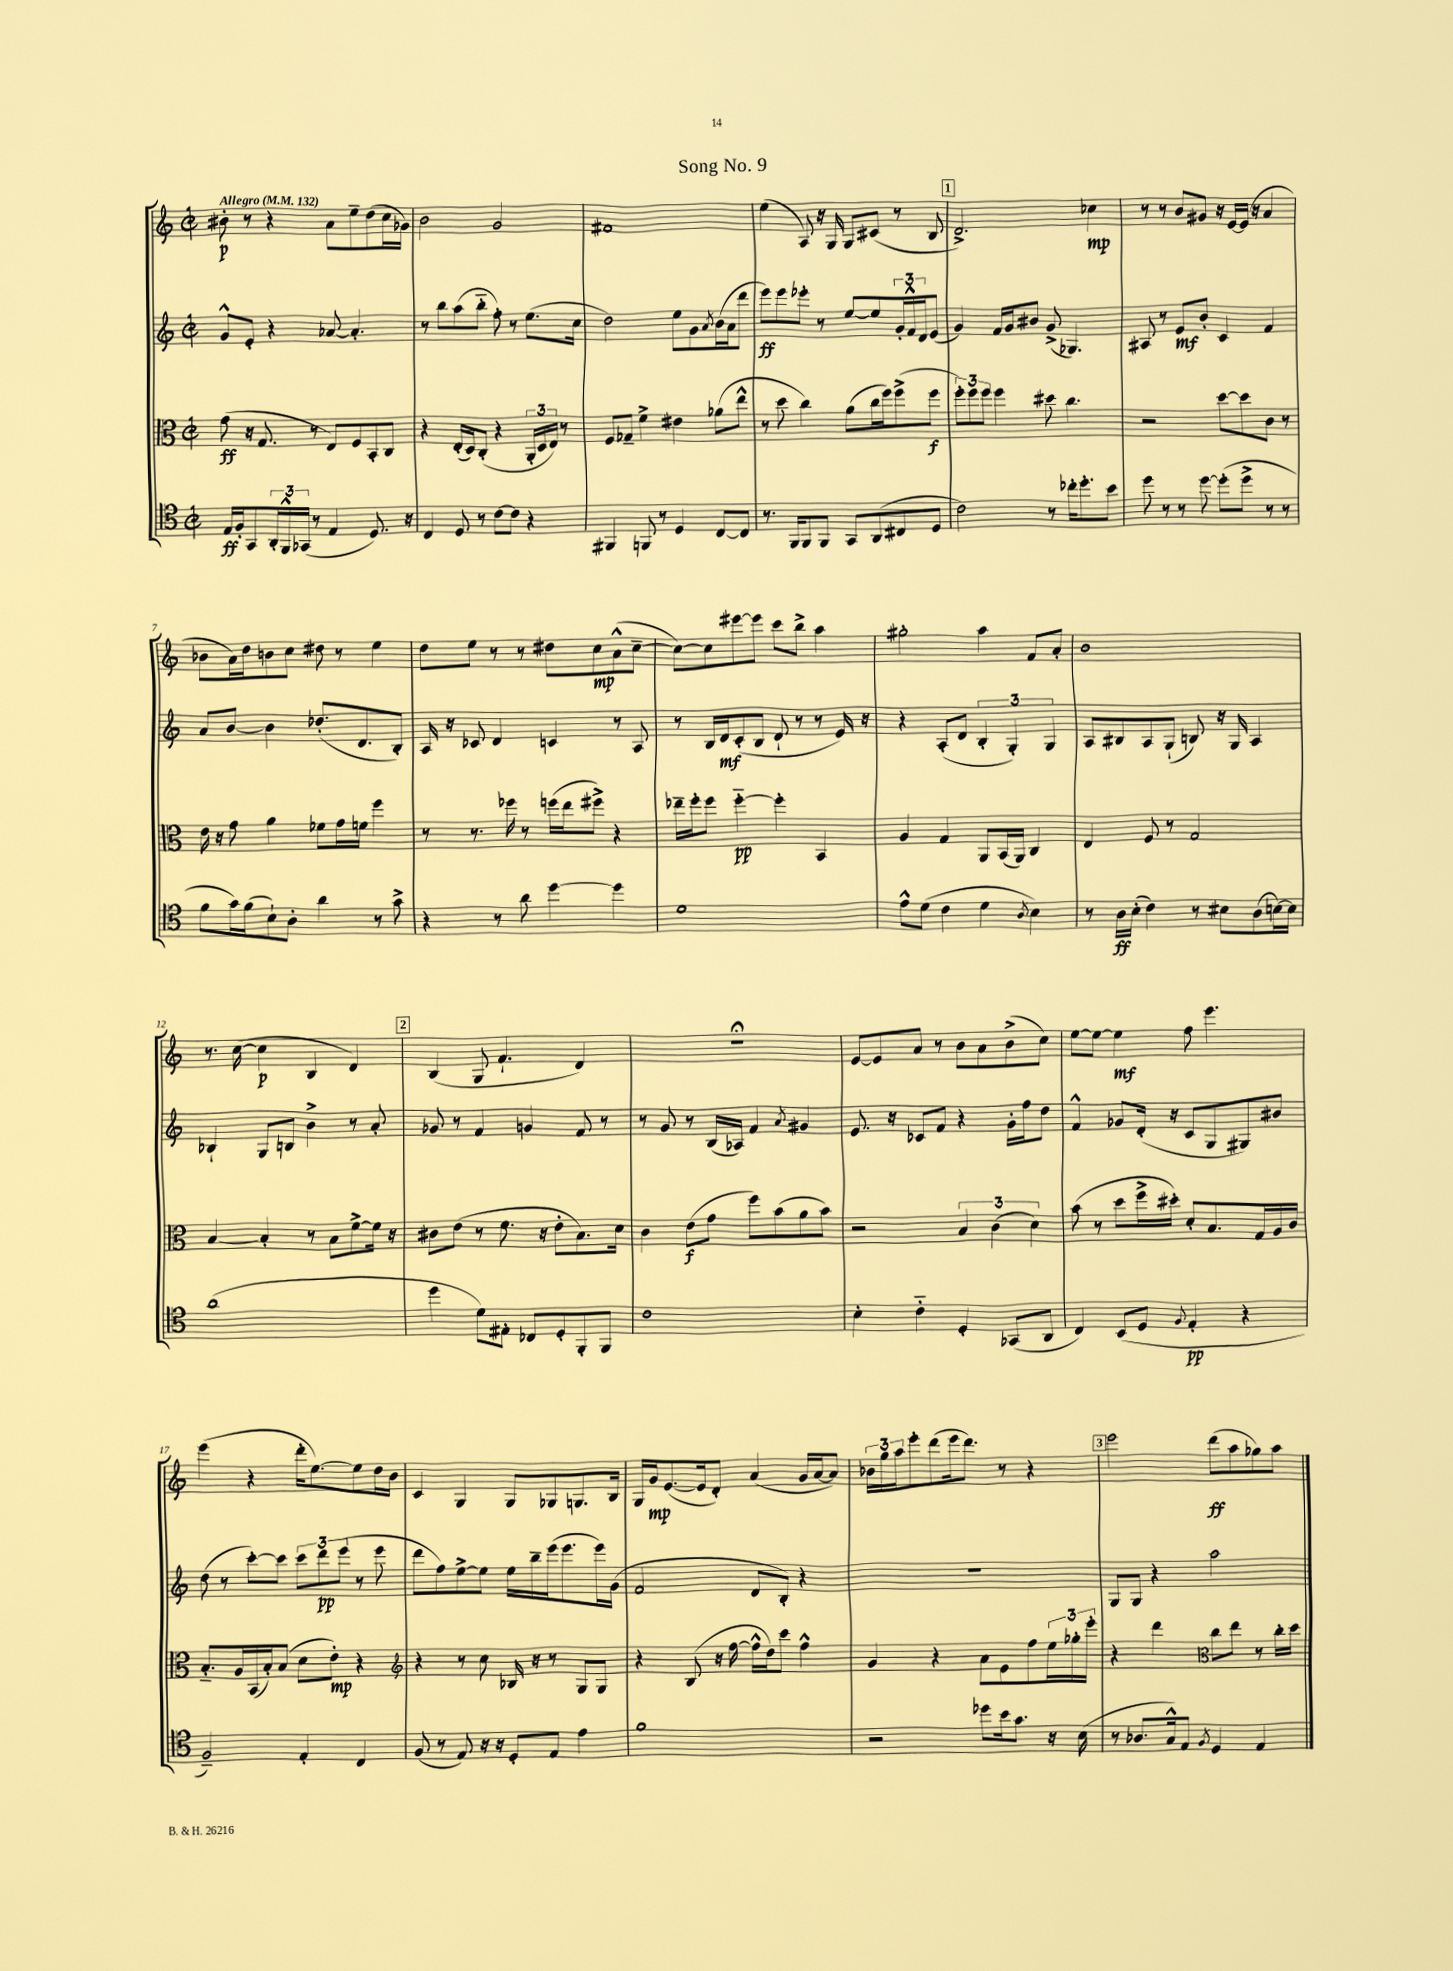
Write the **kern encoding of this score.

**kern	**dynam	**kern	**dynam	**kern	**dynam	**kern	**dynam
*part4	*part4	*part3	*part3	*part2	*part2	*part1	*part1
*staff4	*staff4	*staff3	*staff3	*staff2	*staff2	*staff1	*staff1
*clefC4	*	*clefC3	*	*clefG2	*	*clefG2	*
*k[]	*	*k[]	*	*k[]	*	*k[]	*
*M2/2	*	*M2/2	*	*M2/2	*	*M2/2	*
*met(c|)	*	*met(c|)	*	*met(c|)	*	*met(c|)	*
*MM132	*	*MM132	*	*MM132	*	*MM132	*
=1	=1	=1	=1	=1	=1	=1	=1
!	!	!	!	!	!	!LO:TX:a:B:t=Allegro	!
16E/LL	ff	(8g\	ff	8g^^/L	.	8b#X'\	p
16F'/J	.	.	.	.	.	.	.
8GG/	.	16r	.	8e'/J	.	8r	.
.	.	8.G/	.	.	.	.	.
24AA'/L	.	.	.	4r	.	4r	.
24FF^^/	.	.	.	.	.	.	.
(24GG-X/JJ	.	.	.	.	.	.	.
8r	.	8r	.	.	.	.	.
4E/	.	8E/L)	.	[8a-X/	.	8a\L	.
.	.	8F/	.	4.a-'/]	.	8ee~\	.
8.D/)	.	8BB'/	.	.	.	(8dd\	.
.	.	8C/J	.	.	.	16cc\L	.
16r	.	.	.	.	.	16g-X\JJ)	.
=2	=2	=2	=2	=2	=2	=2	=2
4C/	.	4r	.	8r	.	2b\	.
.	.	.	.	8bb\L	.	.	.
8D/	.	(16E'/LL	.	(8aa\	.	.	.
.	.	16D/J)	.	.	.	.	.
8r	.	(8C'/J	.	8bb\J	.	.	.
[8c\L	.	4r	.	8ff'\)	.	2g/	.
8c\J]	.	.	.	8r	.	.	.
4r	.	24AA'/LL	.	(8.ee\L	.	.	.
.	.	24D/	.	.	.	.	.
.	.	24E/JJ)	.	.	.	.	.
.	.	8r	.	.	.	.	.
.	.	.	.	16cc\Jk	.	.	.
=3	=3	=3	=3	=3	=3	=3	=3
4FF#X/	.	8F/L	.	2dd\)	.	1f#X	.
.	.	8G-X~/J	.	.	.	.	.
8FFn/	.	4f^\	.	.	.	.	.
8r	.	.	.	.	.	.	.
4D/	.	4e#X\	.	8ee\L	.	.	.
.	.	.	.	8g\	.	.	.
.	.	.	.	8qa/	.	.	.
[8C/L	.	(8a-X\L	.	(16b\L	.	.	.
.	.	.	.	16a\J	.	.	.
8C/J]	.	8ee^^\J	.	8ddd\J	.	.	.
=4	=4	=4	=4	=4	=4	=4	=4
8.r	.	8r	.	8eee\L)	ff	(4ee\	.
.	.	8dd\	.	8eee\	.	.	.
16FF/KL	.	.	.	.	.	.	.
8FF/	.	4cc\)	.	8eee-X'\J	.	8A/)	.
8FF/J	.	.	.	8r	.	16r	.
.	.	.	.	.	.	16G/	.
8GG/L	.	(8a\L	.	[8ee/L	.	8G/L	.
(8AA/	.	16cc\L	.	8ee/]	.	(8c#X/J	.
.	.	16ff\J)	.	.	.	.	.
8C#X/	.	(8ff^\	.	24g'/L	.	8r	.
.	.	.	.	24f^^/	.	.	.
.	.	.	.	24d/J	.	.	.
8D/J	.	8ff\J	f	(8e/J	.	8B/	.
!!LO:REH:place=s1:t=1
=5	=5	=5	=5	=5	=5	=5	=5
2c\)	.	12ff'\L)	.	4g/)	.	2.d^/)	.
.	.	12ff\	.	.	.	.	.
.	.	12ff\J	.	.	.	.	.
.	.	4ff\	.	16f/LL	.	.	.
.	.	.	.	16g/J	.	.	.
.	.	.	.	8b#X/J	.	.	.
8r	.	8dd#X\	.	(8g^/	.	.	.
16cc-X'\KL	.	4.cc\	.	4.G-X/)	.	.	.
8.dd'\	.	.	.	.	.	.	.
.	.	.	.	.	.	4cc-X\	mp
8b\J	.	.	.	.	.	.	.
=6	=6	=6	=6	=6	=6	=6	=6
8dd\	.	2r	.	8A#X/	.	8r	.
8r	.	.	.	8r	.	8r	.
8r	.	.	.	8e/L	mf	8b/L	.
[8dd\	.	.	.	8b'/J	.	8g#X/J	.
(8dd'\L]	.	[8dd\L	.	4c/	.	16r	.
.	.	.	.	.	.	[16e/LL	.
8dd^\J	.	8dd\]	.	.	.	(16e/JJ]	.
.	.	.	.	.	.	16r	.
8r	.	8c\J	.	4f/	.	4a/	.
8r	.	8r	.	.	.	.	.
!!LO:LB:g=z
=7	=7	=7	=7	=7	=7	=7	=7
8f\L	.	16e\	.	8a/L	.	8b-X\L	.
.	.	16r	.	.	.	.	.
16g\L)	.	8g\	.	[8b/J	.	16a\L)	.
(16f\J	.	.	.	.	.	16dd\J	.
8B`\)	.	4a\	.	4b\]	.	8bn\	.
8A'\J	.	.	.	.	.	8cc\J	.
4a\	.	8f-X\L	.	(8.dd-X'/L	.	8dd#X\	.
.	.	16g\L	.	.	.	8r	.
.	.	16fn\JJ	.	8.d/	.	.	.
8r	.	4ff\	.	.	.	4ee\	.
8g^\	.	.	.	8B'/J)	.	.	.
=8	=8	=8	=8	=8	=8	=8	=8
4r	.	8r	.	16A/	.	8dd\L	.
.	.	.	.	16r	.	.	.
.	.	8.r	.	8c-X/	.	8ee\J	.
8r	.	.	.	4d/	.	8r	.
.	.	16ff-X\	.	.	.	.	.
8a\	.	8r	.	.	.	8r	.
[4dd\	.	(16ffn\LL	.	4cn/	.	8dd#X\L	.
.	.	16ee\J	.	.	.	.	.
.	.	8ff#X^\J)	.	.	.	8cc\	mp
4dd\]	.	4r	.	8r	.	(8a^^\	.
.	.	.	.	8A/	.	[8cc~\J	.
=9	=9	=9	=9	=9	=9	=9	=9
1d	.	16ee-X~\LL	.	8r	.	8cc\L_)	.
.	.	16ff'\J	.	.	.	.	.
.	.	8ff\J	.	16B/LL	.	8cc\]	.
.	.	.	.	16d/J	mf	.	.
.	.	[4ff\	pp	(8c'/	.	[8eee#X\	.
.	.	.	.	8B/J	.	8eee#\J]	.
.	.	4ff'\]	.	8d`/	.	8ccc\L	.
.	.	.	.	8r	.	8bb^\J	.
.	.	4BB/	.	8r	.	4aa\	.
.	.	.	.	16e/)	.	.	.
.	.	.	.	16r	.	.	.
=10	=10	=10	=10	=10	=10	=10	=10
8e^^\L	.	4A/	.	4r	.	2gg#X'\	.
(8d\J	.	.	.	.	.	.	.
4c\	.	4G/	.	(8A'/L	.	.	.
.	.	.	.	8d/J	.	.	.
4d\	.	8AA/L	.	6B'/	.	4aa\	.
.	.	(16BB/L	.	.	.	.	.
.	.	.	.	6G'/)	.	.	.
.	.	16AA/JJ)	.	.	.	.	.
8qA/	.	.	.	.	.	.	.
4B\)	.	4C/	.	.	.	8f/L	.
.	.	.	.	6G/	.	.	.
.	.	.	.	.	.	8a'/J	.
=11	=11	=11	=11	=11	=11	=11	=11
8r	.	4E/	.	8A/L	.	1b	.
16A\LL	ff	.	.	8B#X/	.	.	.
(16B'\JJ	.	.	.	.	.	.	.
4c\)	.	8F/	.	8A/	.	.	.
.	.	8r	.	(8G`/J	.	.	.
8r	.	2G/	.	8Bn/)	.	.	.
8B#X\L	.	.	.	16r	.	.	.
.	.	.	.	16G/	.	.	.
(8A\	.	.	.	4A/	.	.	.
[16Bn\L)	.	.	.	.	.	.	.
16B\JJ]	.	.	.	.	.	.	.
!!LO:LB:g=z
=12	=12	=12	=12	=12	=12	=12	=12
(1a	.	[4B/	.	4B-X`/	.	8.r	.
.	.	.	.	.	.	([16cc\	.
.	.	4B'/]	.	8G/L	.	4cc\]	p
.	.	.	.	8Bn/J	.	.	.
.	.	8r	.	4b^\	.	4B/	.
.	.	8B\L	.	.	.	.	.
.	.	[8f^\	.	8r	.	4d/)	.
.	.	16f\Jk]	.	8a'/	.	.	.
.	.	16r	.	.	.	.	.
!!LO:REH:place=s1:t=2
=13	=13	=13	=13	=13	=13	=13	=13
4dd\	.	8c#X\L	.	8g-X/	.	(4B/	.
.	.	(8e\J	.	8r	.	.	.
8d\L)	.	8r	.	4f/	.	8G/	.
8E#X'\J	.	8.f\	.	.	.	4.f`/	.
8C-X/L	.	.	.	4gn/	.	.	.
.	.	16r	.	.	.	.	.
8D'/	.	8e'\L	.	.	.	.	.
8FF'/	.	8.B\)	.	8f/	.	4d/)	.
8FF/J	.	.	.	8r	.	.	.
.	.	16d\Jk	.	.	.	.	.
=14	=14	=14	=14	=14	=14	=14	=14
1c	.	4c\	.	8r	.	1r;<	.
.	.	.	.	8g/	.	.	.
.	.	(8e\L	f	8r	.	.	.
.	.	8g\J	.	(16B/LL	.	.	.
.	.	.	.	16A-X/JJ)	.	.	.
.	.	8ff\L)	.	4f/	.	.	.
.	.	(8b\	.	.	.	.	.
.	.	.	.	8qa/	.	.	.
.	.	8a\	.	4g#X/	.	.	.
.	.	8b\J)	.	.	.	.	.
=15	=15	=15	=15	=15	=15	=15	=15
4B'\	.	2r	.	8.e/	.	[8e/L	.
.	.	.	.	.	.	8e/]	.
.	.	.	.	16r	.	.	.
4c\	.	.	.	8c-X/L	.	8a/J	.
.	.	.	.	8f/J	.	8r	.
4D'/	.	6B/	.	4r	.	8b\L	.
.	.	.	.	.	.	8a\	.
.	.	(6c\	.	.	.	.	.
(8GG-X/L	.	.	.	16g'\LL	.	(8b^\	.
.	.	.	.	16ff\J	.	.	.
.	.	6d\)	.	.	.	.	.
8AA/J	.	.	.	8dd\J	.	8cc\J)	.
=16	=16	=16	=16	=16	=16	=16	=16
4C/)	.	(8b\	.	4f^^/	.	[8ee\L	.
.	.	8r	.	.	.	8ee\J_	.
(8BB/L	.	8dd\L	.	8g-X/L	.	4ee\]	mf
8D/J	.	16ff^\L	.	(16d'/Jk	.	.	.
.	.	16dd#X'\JJ)	.	16r	.	.	.
8qqF/	.	.	.	.	.	.	.
4E'/	pp	8d'/L	.	8c/L	.	8ff\	.
.	.	8.B/	.	8G/	.	4.eee\	.
4r	.	.	.	8G#X/)	.	.	.
.	.	16G/L	.	.	.	.	.
.	.	16A/	.	8b#X/J	.	.	.
.	.	16c/JJ	.	.	.	.	.
!!LO:LB:g=z
=17	=17	=17	=17	=17	=17	=17	=17
2F~/)	.	8.B/L	.	(8dd\	.	(4eee\	.
.	.	.	.	8r	.	.	.
.	.	16A/L	.	.	.	.	.
.	.	(16BB/	.	[8ccc'\L)	.	4r	.
.	.	16B'/J)	.	.	.	.	.
.	.	(8B/J	.	8ccc\J]	.	.	.
4E'/	.	8d\L	.	12ccc\L	.	16ddd'\KL	.
.	.	.	.	.	.	[8.ee\)	.
.	.	.	.	12ddd\	pp	.	.
.	.	8e'\J)	mp	.	.	.	.
.	.	.	.	(12eee\J	.	.	.
4C/	.	4r	.	8r	.	8ee\]	.
.	.	.	.	8eee\	.	16dd\L	.
.	.	.	.	.	.	16b\JJ	.
=18	=18	=18	=18	=18	=18	=18	=18
*	*	*clefG2	*	*	*	*	*
(8F/	.	4r	.	8ddd\L	.	4c/	.
8r	.	.	.	8ff\)	.	.	.
8E/)	.	8r	.	[8ee^\	.	4G/	.
16r	.	8cc\	.	8ee\J]	.	.	.
16r	.	.	.	.	.	.	.
8D'/L	.	16B-X/	.	16ee\LL	.	8G/L	.
.	.	16r	.	16bb~\	.	.	.
8E/J	.	8r	.	(16eee\J	.	8G-X/	.
.	.	.	.	8.eee\	.	.	.
4e\	.	8G/L	.	.	.	8.Gn/	.
.	.	8G/J	.	16eee\L)	.	.	.
.	.	.	.	(16g\JJ	.	16B/Jk	.
=19	=19	=19	=19	=19	=19	=19	=19
1f	.	4r	.	2f/	.	16G/LL	.
.	.	.	.	.	.	16g/J	mp
.	.	.	.	.	.	([8.e/	.
.	.	(8B/	.	.	.	.	.
.	.	.	.	.	.	16e/k]	.
.	.	16r	.	.	.	8d'/J)	.
.	.	[16ff\	.	.	.	.	.
.	.	16ff^^\LL]	.	8d/L	.	(4a/	.
.	.	16dd\J)	.	.	.	.	.
.	.	8ccc\J	.	8B'/J)	.	.	.
.	.	4ff^^\	.	4r	.	16g/LL	.
.	.	.	.	.	.	[16a/J	.
.	.	.	.	.	.	8a/J])	.
=20	=20	=20	=20	=20	=20	=20	=20
2r	.	4g/	.	1r	.	24b-X\LL	.
.	.	.	.	.	.	24gg\	.
.	.	.	.	.	.	24aa\J	.
.	.	.	.	.	.	8eee'\	.
.	.	4r	.	.	.	(8ddd\	.
.	.	.	.	.	.	16eee\k	.
.	.	.	.	.	.	8.ddd\J)	.
8dd-X\L	.	8a\L	.	.	.	.	.
16b\k	.	8e\	.	.	.	8r	.
8.g\J	.	.	.	.	.	.	.
.	.	8ff\	.	.	.	4r	.
16r	.	24ee\L	.	.	.	.	.
.	.	24gg-X'\	.	.	.	.	.
(16B\	.	.	.	.	.	.	.
.	.	24eee'\JJ	.	.	.	.	.
!!LO:REH:place=s1:t=3
=21	=21	=21	=21	=21	=21	=21	=21
8r	.	4r	.	8G/L	.	2eee\	.
8.A-X/L	.	.	.	8G/J	.	.	.
.	.	4ddd\	.	4r	.	.	.
16G^^/k)	.	.	.	.	.	.	.
8E/J	.	.	.	.	.	.	.
8qF/	.	.	.	.	.	.	.
*	*	*clefC3	*	*	*	*	*
4D/	.	8cc\L	.	2aa\	.	(8ddd\L	ff
.	.	8ee\J	.	.	.	8aa\	.
4E/	.	8r	.	.	.	8gg-X\)	.
.	.	16cc'\LL	.	.	.	8aa\J	.
.	.	16dd\JJ	.	.	.	.	.
==	==	==	==	==	==	==	==
*-	*-	*-	*-	*-	*-	*-	*-
